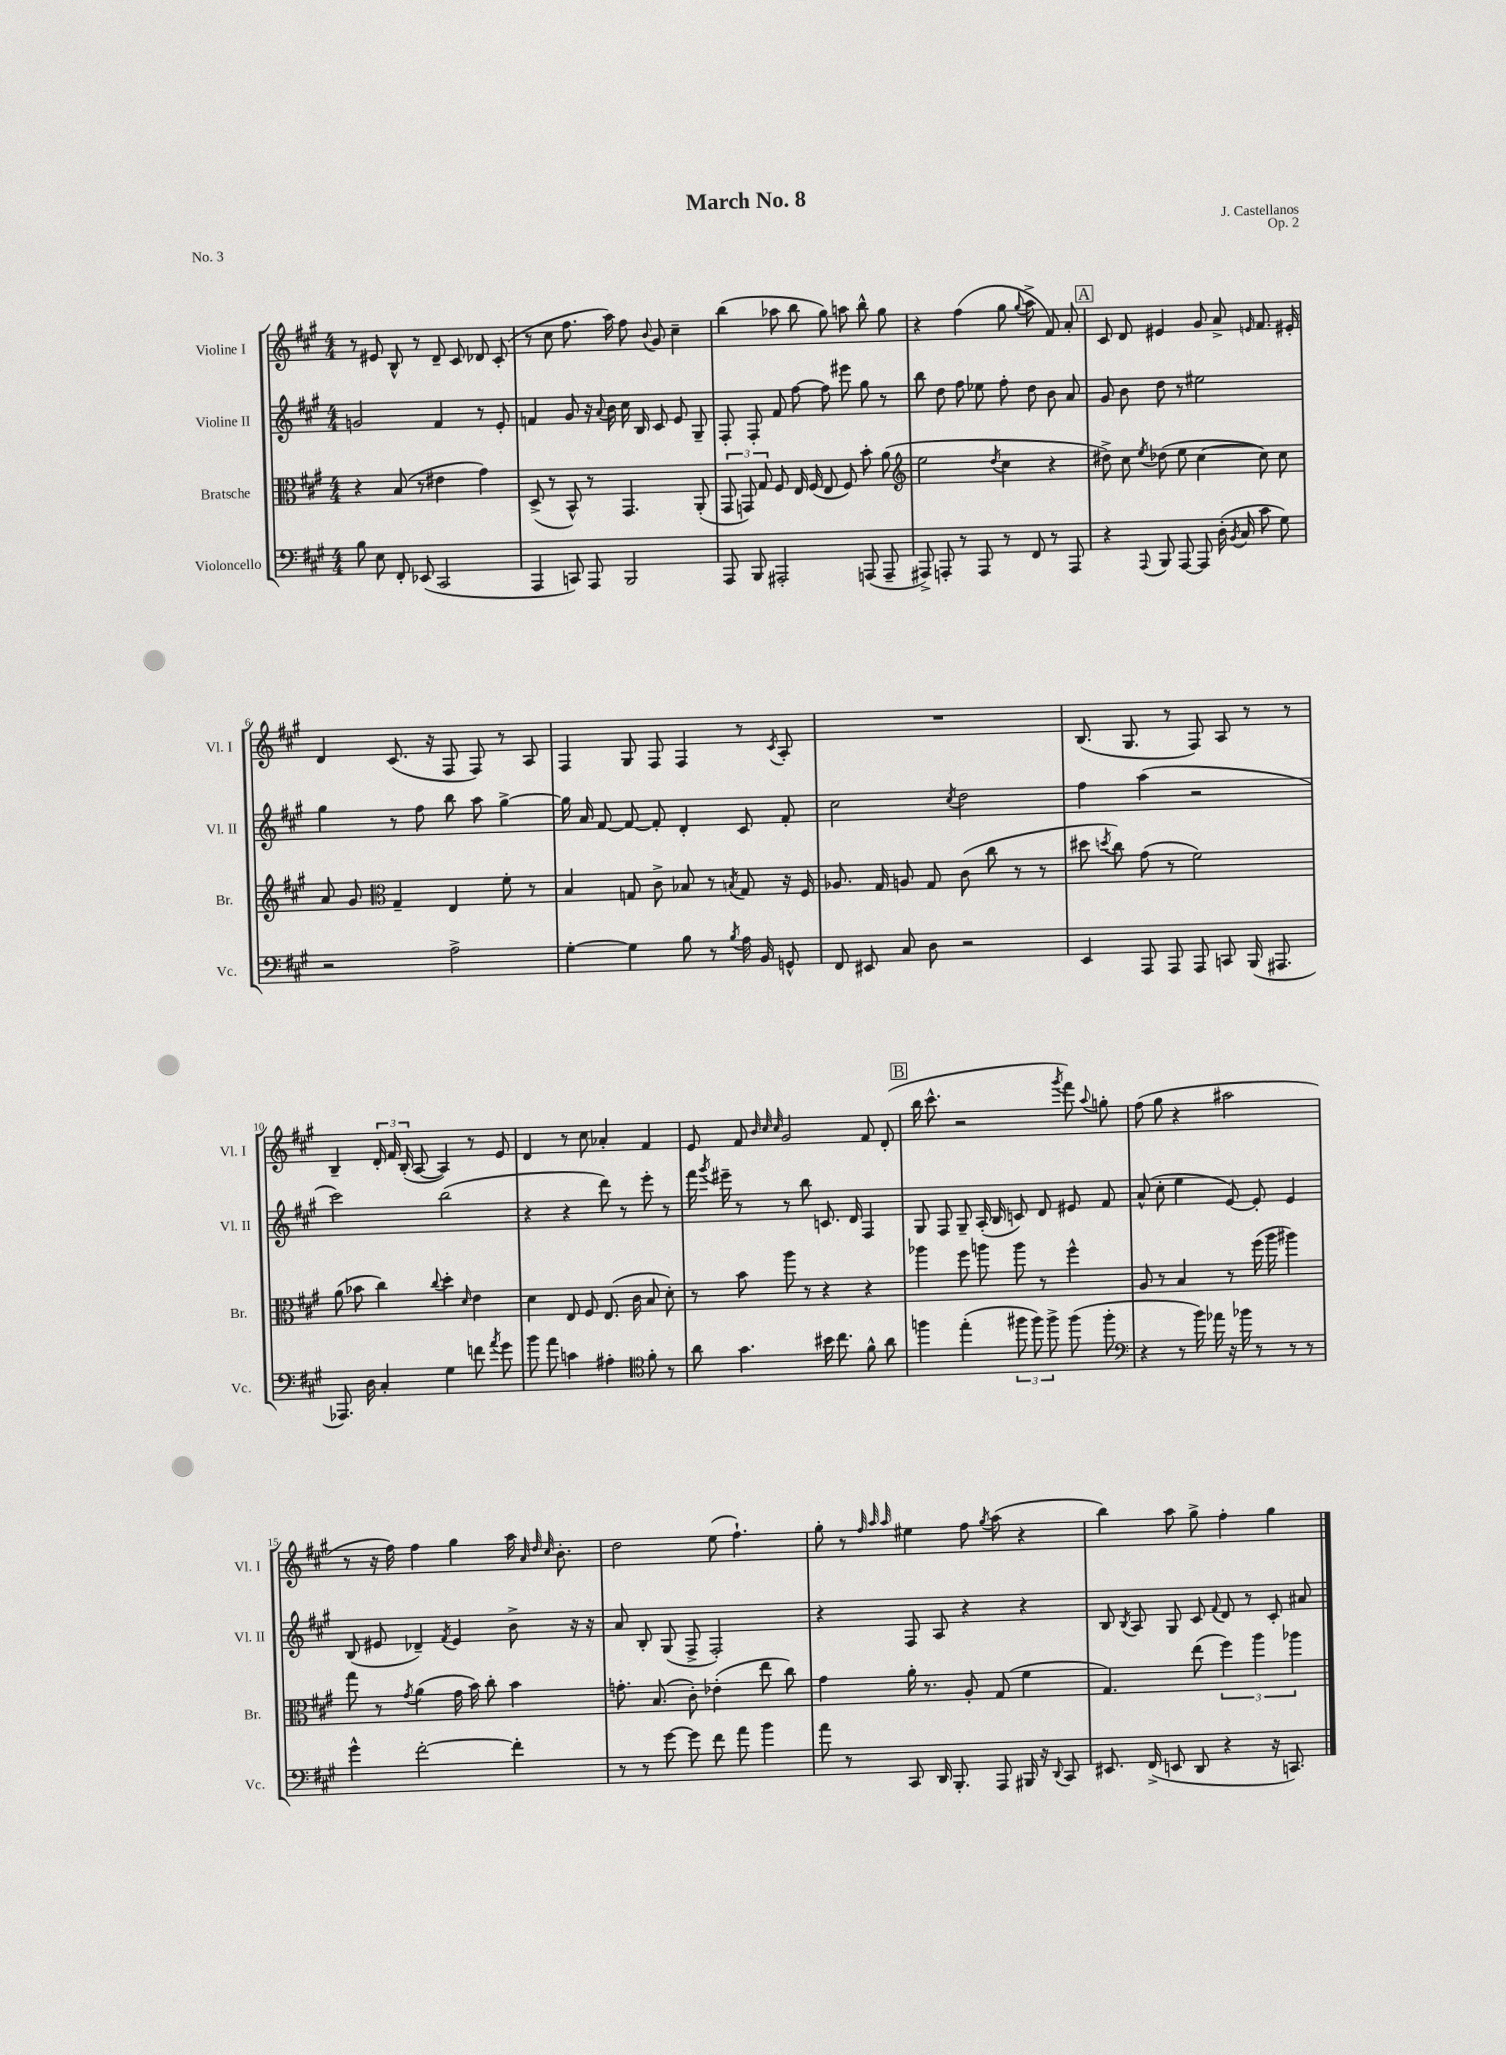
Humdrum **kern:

**kern	**kern	**kern	**kern
*staff4	*staff3	*staff2	*staff1
*clefF4	*clefC3	*clefG2	*clefG2
*k[f#c#g#]	*k[f#c#g#]	*k[f#c#g#]	*k[f#c#g#]
*M4/4	*M4/4	*M4/4	*M4/4
8B	4r	2g	8r
8E	.	.	8e#
8FF#'	(8B	.	8B^^
(8EE-	8r	.	8r
2CC#	4e#	4f#	8d~
.	.	.	8c#
.	4g#)	8r	8d-
.	.	8e'	(8c#'
=	=	=	=
4AAA	(8D^	4f	8r
.	8r	.	8cc#
8CC)	8BB^^)	8g#	8.ff#
8AAA	8r	16r	.
.	.	8qqa	.
.	.	16b	16aa)
2BBB	4.GG#	16cc#	8ff#
.	.	16B	.
.	.	.	8qqb
.	.	8c#	8g#
.	.	8e	4cc#~
.	(8AA'	8G#~	.
=	=	=	=
8AAA	12GG#	8F#'	(4bb
.	12GG)	.	.
8BBB	.	8F#'	.
.	12G#	.	.
2AAA#'	8F#	8f#	8aa-
.	16E	[8ff#	8bb
.	(16F#	.	.
.	8E	8ff#]	8gg#)
.	8F#)	8eee#	8aa
(8AAA	8b'	8gg#	8bb^^
8AAA~	(8a	8r	8gg#
=	=	=	=
*	*clefG2	*	*
8AAA#^)	2ee	8bb	4r
8AAA'	.	8dd	.
8r	.	8ff#	(4ff#
8AAA	.	8ee-	.
.	8qdd	.	.
8r	4cc#	8ff#'	8gg#
.	.	.	8qqgg#
8FF#	.	8dd	8aa^
8r	4r	8b	8f#)
8AAA	.	8a	8a'
=	=	=	=
4r	8dd#^)	8g#	8c#
.	8cc#	8b	8d
8qqAAA	8qee	.	.
8BBB	(8dd-	8dd	4e#
[8AAA	8ee	8r	.
8AAA]	[4cc#	2ee#	8g#
(16D'	.	.	8a^
8qBB	.	.	.
16C#	.	.	.
.	.	.	16qqe
8c#	8cc#])	.	8.f#
8G#)	8cc#	.	.
.	.	.	16e#'
=	=	=	=
2r	8a	4gg#	4d
.	8g#	.	.
*	*clefC3	*	*
.	4G#~	8r	(8.c#
.	.	8ff#	.
.	.	.	16r
2A^	4E	8bb	8F#
.	.	8aa	8F#)
.	8f#'	[4gg#^	8r
.	8r	.	8A
=	=	=	=
[4G#'	4B	16gg#]	4F#
.	.	16a	.
.	.	[8f#	.
4G#]	8G	8f#_	8G#
.	8c#^	8f#']	8F#
8B	8B-	4d'	4F#
8r	8r	.	.
8qB	8qB	.	.
16A	8G	8c#	8r
16BB	.	.	.
.	.	.	8qc#
8GG^^	16r	8f#'	8A'
.	16F#	.	.
=	=	=	=
8FF#	8.A-	2cc#	1r
8EE#	.	.	.
.	16G#	.	.
8C#	8A	.	.
8D	8G#	.	.
.	.	8qcc#	.
2r	(8c#	2dd	.
.	8cc#	.	.
.	8r	.	.
.	8r	.	.
=	=	=	=
4EE	8dd#	4ff#	(8.B
.	8qdd	.	.
.	8cc#)	.	.
.	.	.	8.G#
8AAA	(8g#	(4aa	.
8AAA	8r	.	8r
8AAA	2f#)	2r	8F#)
8CC	.	.	8A
(16BBB	.	.	8r
8.AAA#	.	.	.
.	.	.	8r
=	=	=	=
8.AAA-)	(8a	2ccc#)	4B~
.	8b-	.	.
16D	.	.	.
4C#'	4cc#)	.	24d'
.	.	.	24f#
.	.	.	(24B'
.	.	.	[8A
.	8qqcc#	.	.
4G#	4dd'	(2bb	4A])
.	16qqd	.	.
8f	4e	.	8r
8qa	.	.	.
8g#	.	.	8e
=	=	=	=
8b	4d	4r	4d
8a	.	.	.
4c	8E	4r	8r
.	8F#	.	8cc#
4A#'	(8.E	8ddd)	4a-'
.	.	8r	.
.	16c#	.	.
*clefC4	*	*	*
8f#'	8B	8eee'	4f#
8r	8d')	8r	.
=	=	=	=
8a	8r	16fff#	8e
.	.	8qggg#	.
.	.	16eee#~	.
4.g#	8b	8r	8f#
.	.	.	32qqb
.	.	.	32qqcc#
.	.	.	32qqcc#
.	8aa	8r	2g#
.	8r	8bb	.
16b#	4r	8.c	.
8.cc#	.	.	.
.	.	16d	.
8f#^^	4r	4F#	8f#
8a	.	.	(8d'
=	=	=	=
4ff	4aa-	8G#	16bb
.	.	.	8.ccc#^^
.	.	8F#	.
(4ee'	8ff#	8G#~	2r
.	8aa	(16A'	.
.	.	16B	.
12ff#	8aa	8c)	.
12ff#)	.	.	.
.	8r	8d	.
12ff#^	.	.	.
.	.	.	8qggg#
(8ff#	4ff#^^	8e#	8fff#)
.	.	.	8qqaa
8ff#'	.	8f#	8gg'
=	=	=	=
*clefF4	*	*	*
4r	8A	(8a^^	(8ff#
.	8r	8cc#'	8gg#
8r	4B	4ee	4r
16b)	.	.	.
16a-	.	.	.
16r	8r	[8e)	2aa#
16b-	.	.	.
8r	(16ff#	8e']	.
.	16aa	.	.
8r	4aa#)	4e	.
8r	.	.	.
=	=	=	=
4g#^^	8gg#	(8B	8r
.	8r	8e#	16r
.	.	.	16ff#)
.	8qg#	.	.
[2f#'	(4a	4d-~)	4ff#
.	.	8qf#	.
.	16g#	4e#	4gg#
.	16b)	.	.
.	8cc#'	.	.
4f#']	4b	8b^	16aa
.	.	.	32qqa
.	.	.	32qqdd
.	.	.	32qqcc#
.	.	.	8.b'
.	.	16r	.
.	.	16r	.
=	=	=	=
8r	8.g'	8a	2dd
8r	.	8B'	.
.	(8.B	.	.
[8g#	.	(8G#	.
8g#]	8c#')	8F#^	.
8f#	(4e-'	2F#')	(8ee
8a	.	.	4.ff#`)
4b	8ee	.	.
.	8cc#)	.	.
=	=	=	=
8a	4g#	4r	8gg#'
8r	.	.	8r
.	.	.	32qqff#
.	.	.	32qqaa
.	.	.	32qqaa
8CC#	16a'	8F#	4ee#
.	8.r	.	.
16DD	.	8A	.
8.BBB'	.	.	.
.	8A'	4r	8ff#
.	.	.	8qgg#
8AAA	(8G#	.	(8aa
16BBB#	4f#	4r	4r
16r	.	.	.
8qqDD	.	.	.
8CC#	.	.	.
=	=	=	=
8.EE#	4.G#)	8B	4bb)
.	.	8qB	.
.	.	8A	.
(16FF#^	.	.	.
8EE	.	8G#	8aa
8DD	(8ee	8c#	8gg#^
.	.	8qqf#	.
4r	6ff#)	8d	4ff#'
.	.	8r	.
.	6aa	.	.
16r	.	8c#'	4gg#
8.CC)	.	.	.
.	6aa-	.	.
.	.	8a#	.
==	==	==	==
*-	*-	*-	*-
